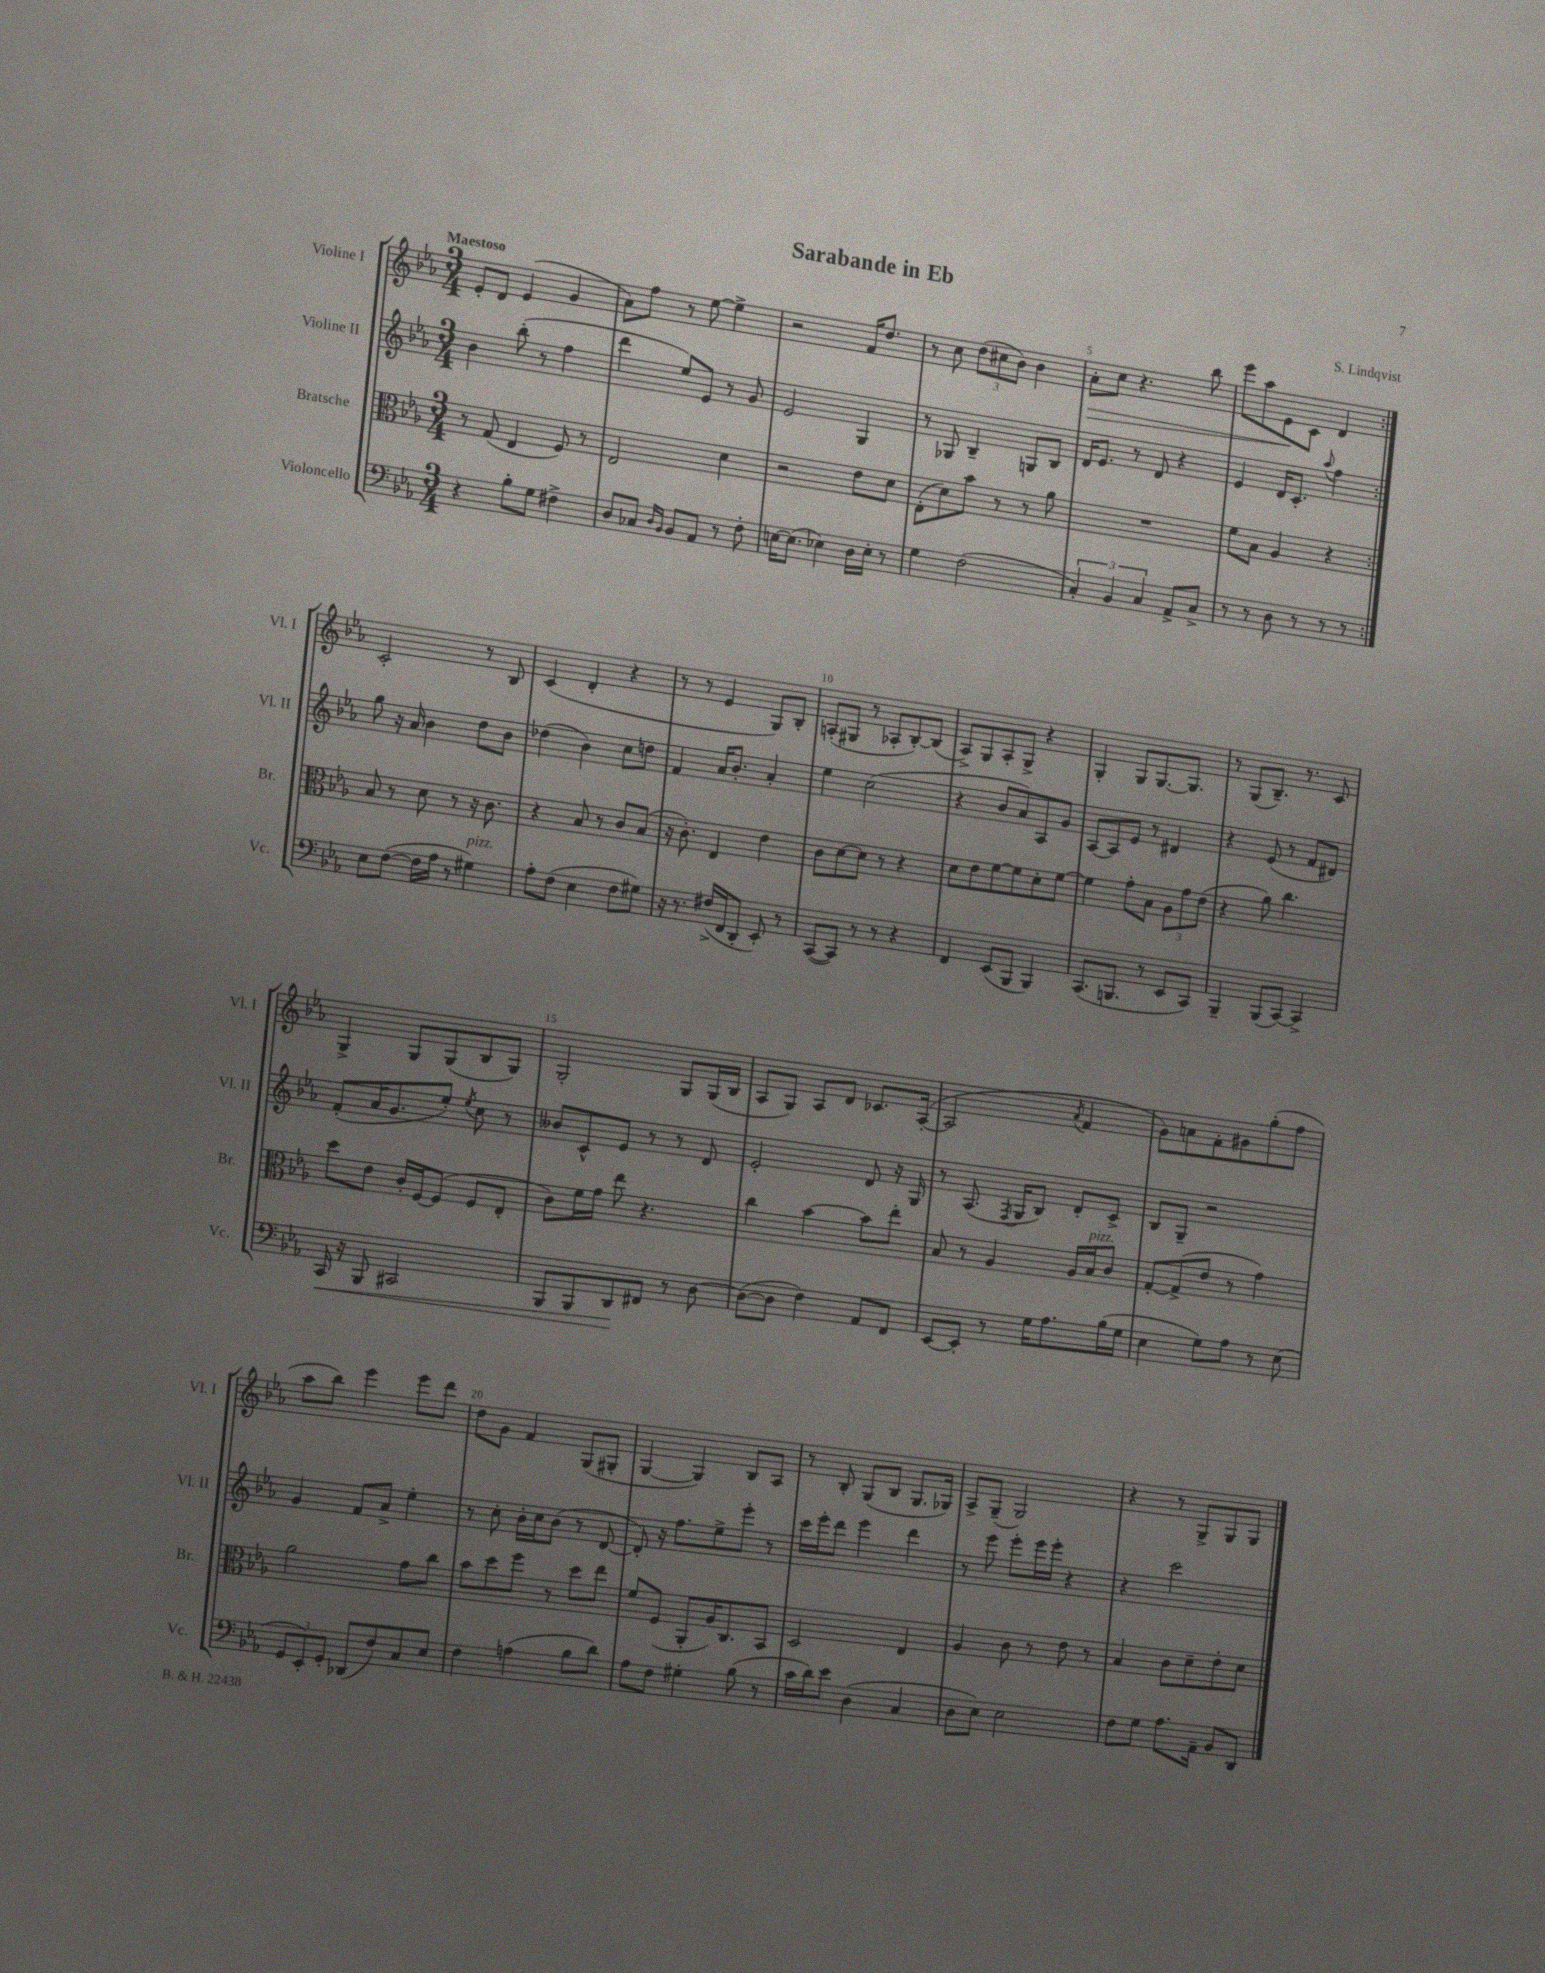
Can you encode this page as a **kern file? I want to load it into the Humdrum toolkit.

**kern	**kern	**kern	**kern
*staff4	*staff3	*staff2	*staff1
*clefF4	*clefC3	*clefG2	*clefG2
*k[b-e-a-]	*k[b-e-a-]	*k[b-e-a-]	*k[b-e-a-]
*M3/4	*M3/4	*M3/4	*M3/4
4r	8r	4b-\	8e-'/L
.	(8G/	.	8d/J
8B-'\L	4E-/	(8bb-'\	(4e-/
8G\J	.	8r	.
4F#^\	8F/)	4ff\	4g/
.	8r	.	.
=	=	=	=
8D/L	2E-/	4ddd\	8a-\L)
8C-/J	.	.	8ff\J
16qqD/LL	.	.	.
16qqBB-/JJ	.	.	.
8BB-/L	.	8ee-/L)	8r
8AA-/J	.	8e-/J	[8ee-\
8r	4d\	8r	4ee-^\]
8F'\	.	8g/	.
=	=	=	=
[16E\LK	2r	2e-/	2r
(8.E\]J	.	.	.
4E-\)	.	.	.
16D\LL	8e-\L	4G/	16f/LK
16E-'\JJ	.	.	8.dd/J
8r	8d\J	.	.
=	=	=	=
4G\	(8E-'\L	8r	8r
.	8d\)	8G-/	8cc\
(2F\	8b-\J	4B-~/	(12dd\L
.	.	.	12cc#\
.	8r	.	.
.	.	.	12b-\J)
.	8r	8G/L	4b-\
.	8a-\	8B-/J	.
=	=	=	=
6C'/)	2.r	16d/LK	8a-'\L
.	.	8.e-/J	.
.	.	.	8cc\J
6BB-/	.	.	.
.	.	8r	4.r
6C/	.	.	.
.	.	8d/	.
8AA-^/L	.	4r	.
8C^/J	.	.	8bb-\
=	=	=	=
8r	8f\L	4e-/	8eee-\L
8r	8B-\J	.	8aa-\
8D\	4A-/	16d/LK	8e-\
.	.	8.c'/J	.
8r	.	.	8c\J
.	.	8qqaa-/	.
8r	4r	4ff\	4d/
8r	.	.	.
=:|!	=:|!	=:|!	=:|!
8E-\L	8B-/	8gg\	2c'/
([8F\J	8r	16r	.
.	.	16a-/	.
16F\]LL	8d\	4b-\	.
16A-\JJ	.	.	.
8r	8r	.	.
4G#\)	16r	8dd\L	8r
.	8.c\	.	.
.	.	8b-\J	8B-/
=	=	=	=
8A-'\L	4r	(4dd-\	(4c/
(8F\J	.	.	.
4E-\	8B-/	4b-\)	4d'/
.	8r	.	.
8F\L	8c/L	8cc\L	4r
8G#\J)	(8B-/J	8dd\J	.
=	=	=	=
16r	16r	4f/	8r
8.r	8.c'\)	.	.
.	.	.	8r
(16F#^/LL	4E-/	16a-/LK	4e-/
16FF/J	.	8.b-'/J	.
8DD'/J	.	.	.
8EE-'/)	4e-\	4a-'/	8G/L)
8r	.	.	8B-'/J
=	=	=	=
([8CC/L	8c\L	4ee-\	(8A'/L
8CC/]J)	[8d\	.	8G#/J
8r	8d\]J	(2cc\	8r
8r	8r	.	8A-'/L
4r	4r	.	[8B-'/)
.	.	.	(8B-/]J
=	=	=	=
4FF/	8d\L	4r	8A-^/L)
.	8e-\	.	8G/
(8EE-/L	[8f\	8b-/L	8A-'/
8BBB-/J	8f\]	8a-/)	8G^/J
4BBB-/)	8d'\	8A-/	4r
.	[8f\J	8g/J	.
=	=	=	=
(8.CC/L	4f\]	[8A-/L	4G'/
.	.	8A-/]	.
8.BBB/J	.	.	.
.	8g'\L	8e-/J	8G/L
8r	8B-\J	8r	[8.G/
8EE-/L	12A-\L	4d#/	.
.	.	.	8.G/]J
.	12g\	.	.
8CC/J)	.	.	.
.	(12e-\J	.	.
=	=	=	=
4BBB-~/	4r	4r	8r
.	.	.	(8G/L
(8BBB-/L	8a-\)	(8e-/	8.B-~/J)
[8CC/J)	4.cc\	8r	.
.	.	.	8.r
4CC^/]	.	8f/L	.
.	.	8d#/J)	8c/
=	=	=	=
16CC/	8dd\L	(8f'/L	4G^/
16r	.	.	.
8BBB-/	8e-\J	16a-/K	.
.	.	8.g/	.
2CC#/	16c'/LL	.	8G/L
.	[16F/J	.	.
.	(8F/]J	8ee-'/J)	(8G/
.	.	8qee-/	.
.	8F/L	8cc\	8B-/
.	8E-'/J	8r	8G/J)
=	=	=	=
8BBB-/L	8c\L)	8b--/L	2G'/
8BBB-/	16f\L	8c^^/	.
.	16g\JJ	.	.
8DD/	8ee-\	8e-/J	.
8FF#/J	4.r	8r	.
8r	.	8r	8G/L
[8D\	.	8d/	(16G/L
.	.	.	16B-/JJ
=	=	=	=
(8D\_L	4cc\	2e-'/	8A-/L
8D\]J	.	.	8G/J)
4F\)	[4b-\	.	8A-/L
.	.	.	8d/J
8AA-/L	8b-\]L	8d/	8.c-/L
8FF/J	8ee-'\J	16r	.
.	.	16G/	([16A-'/Jk
=	=	=	=
[8EE-/L	8B-/	8r	2A-/]
8EE-'/]J	8r	(8.A-/	.
8r	4A-/	.	.
.	.	8qF/	.
.	.	16G/LK	.
16G\LK	.	8B-/J)	.
8.A-\	.	.	.
.	.	.	8qa-/
.	16A-/LL	8d'/L	4f/
.	16B-/J	.	.
(16B-\L	8c/J	8c^/J	.
16G\JJ	.	.	.
=	=	=	=
4E-\	[8G'/L	8B-/L	8g\L)
.	(8G^/]	8G~/J	8a\
8G\L)	8e-/J	2r	8f'\
8A-\J	8r	.	8g#\
8r	4g\)	.	(8gg'\
(8E-\	.	.	8ff\J
=	=	=	=
12GG/L	2a-\	4g/	8aa-\L
12EE-'/)	.	.	.
.	.	.	8bb-\J)
12GG'/J	.	.	.
(8DD-/L	.	8f/L	4eee-\
8F/)	.	8a-^/J	.
8C/	8g\L	4ee-'\	8eee-\L
8E-/J	8cc\J	.	8ddd\J
=	=	=	=
4F\	8b-\L	8r	8dd\L
.	8dd\	8cc'\	8g\J
(4A\	8ff\J	16b-'\LL	4f/
.	.	16cc\J	.
.	8r	(8b-\J	.
8B-\L	8dd\L	8r	(8G/L
8d\J)	8ee-\J	[8d/	8G#'/J
=	=	=	=
8A-\L	8f/L	8d'/])	[4G/
8F\J	(8F/J	16r	.
.	.	8.ff\L	.
4G#'\	8AA-'/L	.	4G/])
.	16A-/K)	8ee-^\	.
.	8.C/	.	.
(8B-\	.	8eee-'\J	8B-/L
8r	8BB-/J	8r	8A-/J
=	=	=	=
16c\LL	2D/	16ccc\LL	8r
16d\J)	.	16eee-'\J	.
8e-\J	.	8ddd\J	8B-'/
(4D\	.	4eee-\	(8G/L
.	.	.	8B-/J
4C/	4E-/	4ddd\	8.G/L
.	.	.	16G-/Jk)
=	=	=	=
8D\L	4A-/	8r	8A-^/L
8E-\J)	.	8eee-\	(8G~/J
2E-\	8c\	8eee-'\L	2G/)
.	8r	16eee-\L	.
.	.	16eee-'\JJ	.
.	8e-\	4r	.
.	8r	.	.
=	=	=	=
8F\L	4B-/	4r	4r
8G\J	.	.	.
8.A-\L	8c\L	2ccc\	8r
.	8d~\	.	8G^/L
16AA-~\Jk	.	.	.
8BB-/L	8e-'\	.	8G/
8DD/J	8d\J	.	8G/J
==	==	==	==
*-	*-	*-	*-
